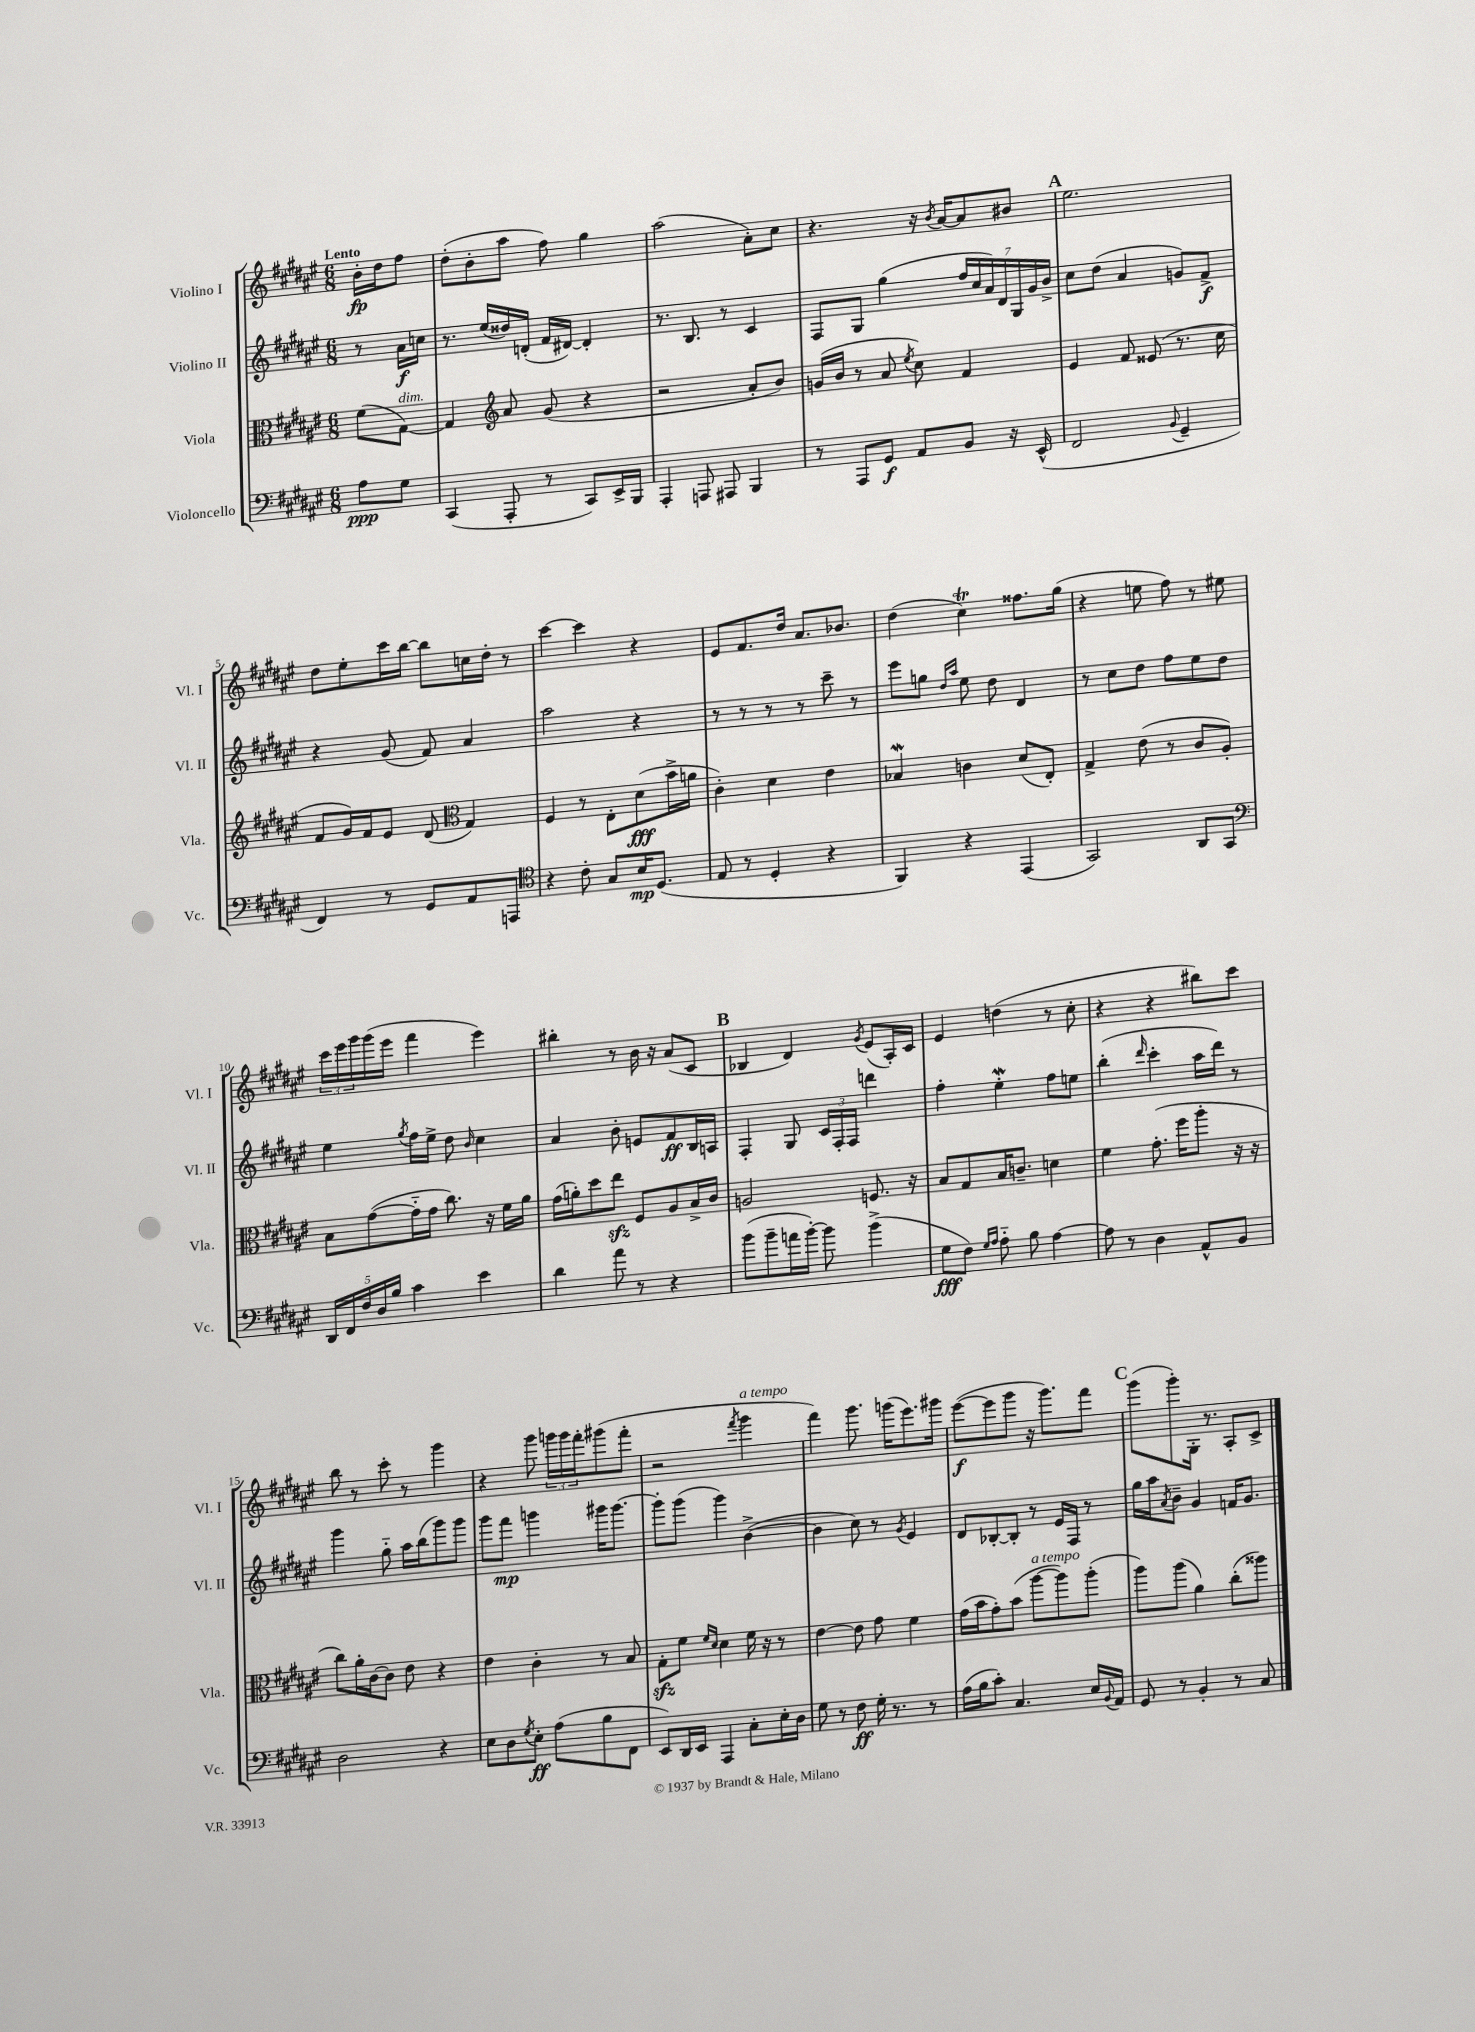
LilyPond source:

<<
\new StaffGroup <<
\new Staff = "s0" \with { instrumentName = "Violino I" shortInstrumentName = "Vl. I" } {
    \clef treble \key fis \major \numericTimeSignature \time 6/8 \partial 4 \tempo "Lento"
    b'16-.\fp dis''16 fis''8 |
    dis''8-.( b'8-. ais''8 fis''8) gis''4 |
    ais''2( ais'8-.) cis''8 |
    r4. r16 \acciaccatura { b'8 } ais'16~ ais'8 bis'8 |
    \mark \markup { \bold "A" } eis''2. |
    dis''8 eis''8-. cis'''16 b''16~ b''8 c''16 dis''16-. r8 |
    cis'''4~ cis'''4 r4 |
    eis'8 fis'8. dis''16 ais'8. bes'8. |
    dis''4( cis''4\trill) fisis''8. gis''16( |
    r4 e''8 fis''8) r8 eis''8 |
    \tuplet 3/2 { cis'''16 eis'''16 gis'''16 } gis'''16( eis'''16 fis'''4 eis'''4) |
    bis''4-. r8 b'16 r16 ais'8( cis'8 |
    \mark \markup { \bold "B" } bes4 dis'4) \acciaccatura { gis'8 } eis'8( ais16-.) cis'16 |
    eis'4 d''4( r8 cis''8-. |
    r4 r4 bis''8) cis'''8 |
    b''8 r8 cis'''8-. r8 gis'''4 |
    r4 gis'''8 \tuplet 3/2 { g'''16 g'''16 fis'''16-. } gis'''8( fis'''8-. |
    r2 \acciaccatura { fis'''8 } gis'''4^\markup { \italic "a tempo" } |
    fis'''4) gis'''8. g'''16( eis'''8.) gis'''16 |
    eis'''8~\f( eis'''8 gis'''8 r16 gis'''8.) fis'''8 |
    \mark \markup { \bold "C" } gis'''8( gis'''8-.) gis16-. r8. ais8-. cis'8-> \bar "|." |
}
\new Staff = "s1" \with { instrumentName = "Violino II" shortInstrumentName = "Vl. II" } {
    \clef treble \key fis \major \numericTimeSignature \time 6/8 \partial 4
    r8 ais'16\f c''16 |
    r8. eis''16( disis''16) d'16-.( fis'16 dis'16~) dis'4-. |
    r8. b8. r8 cis'4 |
    fis8 gis8 gis''4( \tuplet 7/4 { fis''16 cis''16 ais'16) dis'16 gis16 gis'16 b'16-> } |
    \mark \markup { \bold "A" } cis''8 dis''8( ais'4 g'8) fis'8->\f |
    r4 gis'8( fis'8) ais'4 |
    ais''2 r4 |
    r8 r8 r8 r8 cis'''8-- r8 |
    eis'''8 g''8 \grace { dis''16 ais''16 } eis''8 dis''8 dis'4 |
    r8 cis''8 dis''8 fis''8 eis''8 dis''8 |
    eis''4 \acciaccatura { gis''8 } fis''16 eis''16-> dis''8 \grace { b'16 } cis''4 |
    ais'4 b'8-. e'8 fis'8\ff b16 a16 |
    \mark \markup { \bold "B" } fis4-. gis8 \tuplet 3/2 { cis'16 fis16-. fis16 } d'''4 |
    fis''4-. eis''4-.\mordent fis''8 e''8 |
    b''4-.( \grace { dis'''16 } cis'''4-. ais''16 dis'''16) r8 |
    gis'''4 gis''8-_ ais''16 b''16( gis'''8) gis'''8 |
    gis'''8 fis'''8\mp g'''4 gis'''16 gis'''8.~ |
    gis'''8-. gis'''8( gis'''4) b'4~->( |
    b'4 cis''8) r8 \acciaccatura { gis'8 } eis'4 |
    dis'8 bes8~-. bes8-. r8 eis'16 fis16 r8 |
    \mark \markup { \bold "C" } gis''16 ais''16 \acciaccatura { ais'8 } b'8-- gis'4 f'16 gis'8. \bar "|." |
}
\new Staff = "s2" \with { instrumentName = "Viola" shortInstrumentName = "Vla." } {
    \clef alto \key fis \major \numericTimeSignature \time 6/8 \partial 4
    fis'8( gis8~^\markup { \italic "dim." }) |
    gis4 \clef treble ais'8 gis'8( r4 |
    r2 ais'8-. b'8) |
    g'16( b'16 r8 ais'8 \acciaccatura { eis''8 } cis''8) fis'4 |
    \mark \markup { \bold "A" } eis'4 fis'8 eisis'8( r8. cis''16 |
    fis'8 gis'16) fis'16 eis'8 dis'8( \clef alto gis4) |
    fis4 r8 eis8-. dis'8\fff( b'16-> a'16 |
    cis'4-.) dis'4 eis'4 |
    bes4\mordent c'4 dis'8( eis8-.) |
    gis4-> eis'8( r8 cis'8 ais8-.) |
    b8 gis'8~( gis'16-_ gis'16 cis''8.) r16 fis'16 ais'16 |
    gis'16( a'16-.) dis''8 eis''8\sfz fis8 ais8 b16-> cis'16 |
    \mark \markup { \bold "B" } a2 f8. r16 |
    b8 gis8 b16 c'8.-- d'4 |
    fis'4 gis'8.-.( fis''16 ais''8-. r16 r16 |
    cis''8) ais'16-. cis'16~ cis'8 eis'8 r4 |
    eis'4 cis'4-. r8 b8 |
    gis8-.\sfz fis'8 \grace { fis'16 dis'16 } dis'4 fis'16 r16 r8 |
    eis'4~ eis'8 gis'8 fis'4 |
    gis'16( b'16 gis'8-.) b'8( ais''8~^\markup { \italic "a tempo" } ais''8) ais''8-.( |
    \mark \markup { \bold "C" } ais''8) ais''8( ais'4) cis''8-.( aisis''8) \bar "|." |
}
\new Staff = "s3" \with { instrumentName = "Violoncello" shortInstrumentName = "Vc." } {
    \clef bass \key fis \major \numericTimeSignature \time 6/8 \partial 4
    ais8\ppp gis8 |
    cis,4( ais,,8-. r8 cis,8) eis,16-> b,,16 |
    ais,,4-. a,,8 ais,,8 b,,4 |
    r8 ais,,8 gis,8\f ais,8 b,8 r16 eis,16-^( |
    \mark \markup { \bold "A" } fis,2 \appoggiatura { b,8 } gis,4-- |
    fis,4) r8 gis,8 ais,8 a,,8 |
    \clef tenor r4 cis'8-. gis8 b16\mp dis8.( |
    eis8 r8 dis4-. r4 |
    fis,4) r4 eis,4( |
    gis,2) ais,8 gis,8 |
    \clef bass \tuplet 5/4 { dis,16 fis,16 fis16 dis16 b16 } cis'4 eis'4 |
    dis'4 ais'8 r8 r4 |
    \mark \markup { \bold "B" } b'8( b'8-- a'16 b'16~-.) b'8 b'4->( |
    gis8\fff fis8) \grace { gis16 ais16 } ais8-_ b8 ais4~ |
    ais8 r8 dis4 ais,8-^ b,8 |
    dis2 r4 |
    eis8 dis8 \acciaccatura { gis8 } eis8-.\ff ais8( b8 fis,8 |
    eis,8) dis,16 eis,16 ais,,4 cis8-. eis16-. dis16 |
    gis8 r8 fis8\ff gis16-. r8. r8 |
    ais16( b16 cis'8-.) cis4. eis16 \appoggiatura { b,8 } ais,16 |
    \mark \markup { \bold "C" } gis,8 r8 b,4-. r8 cis8 \bar "|." |
}
>>
>>
